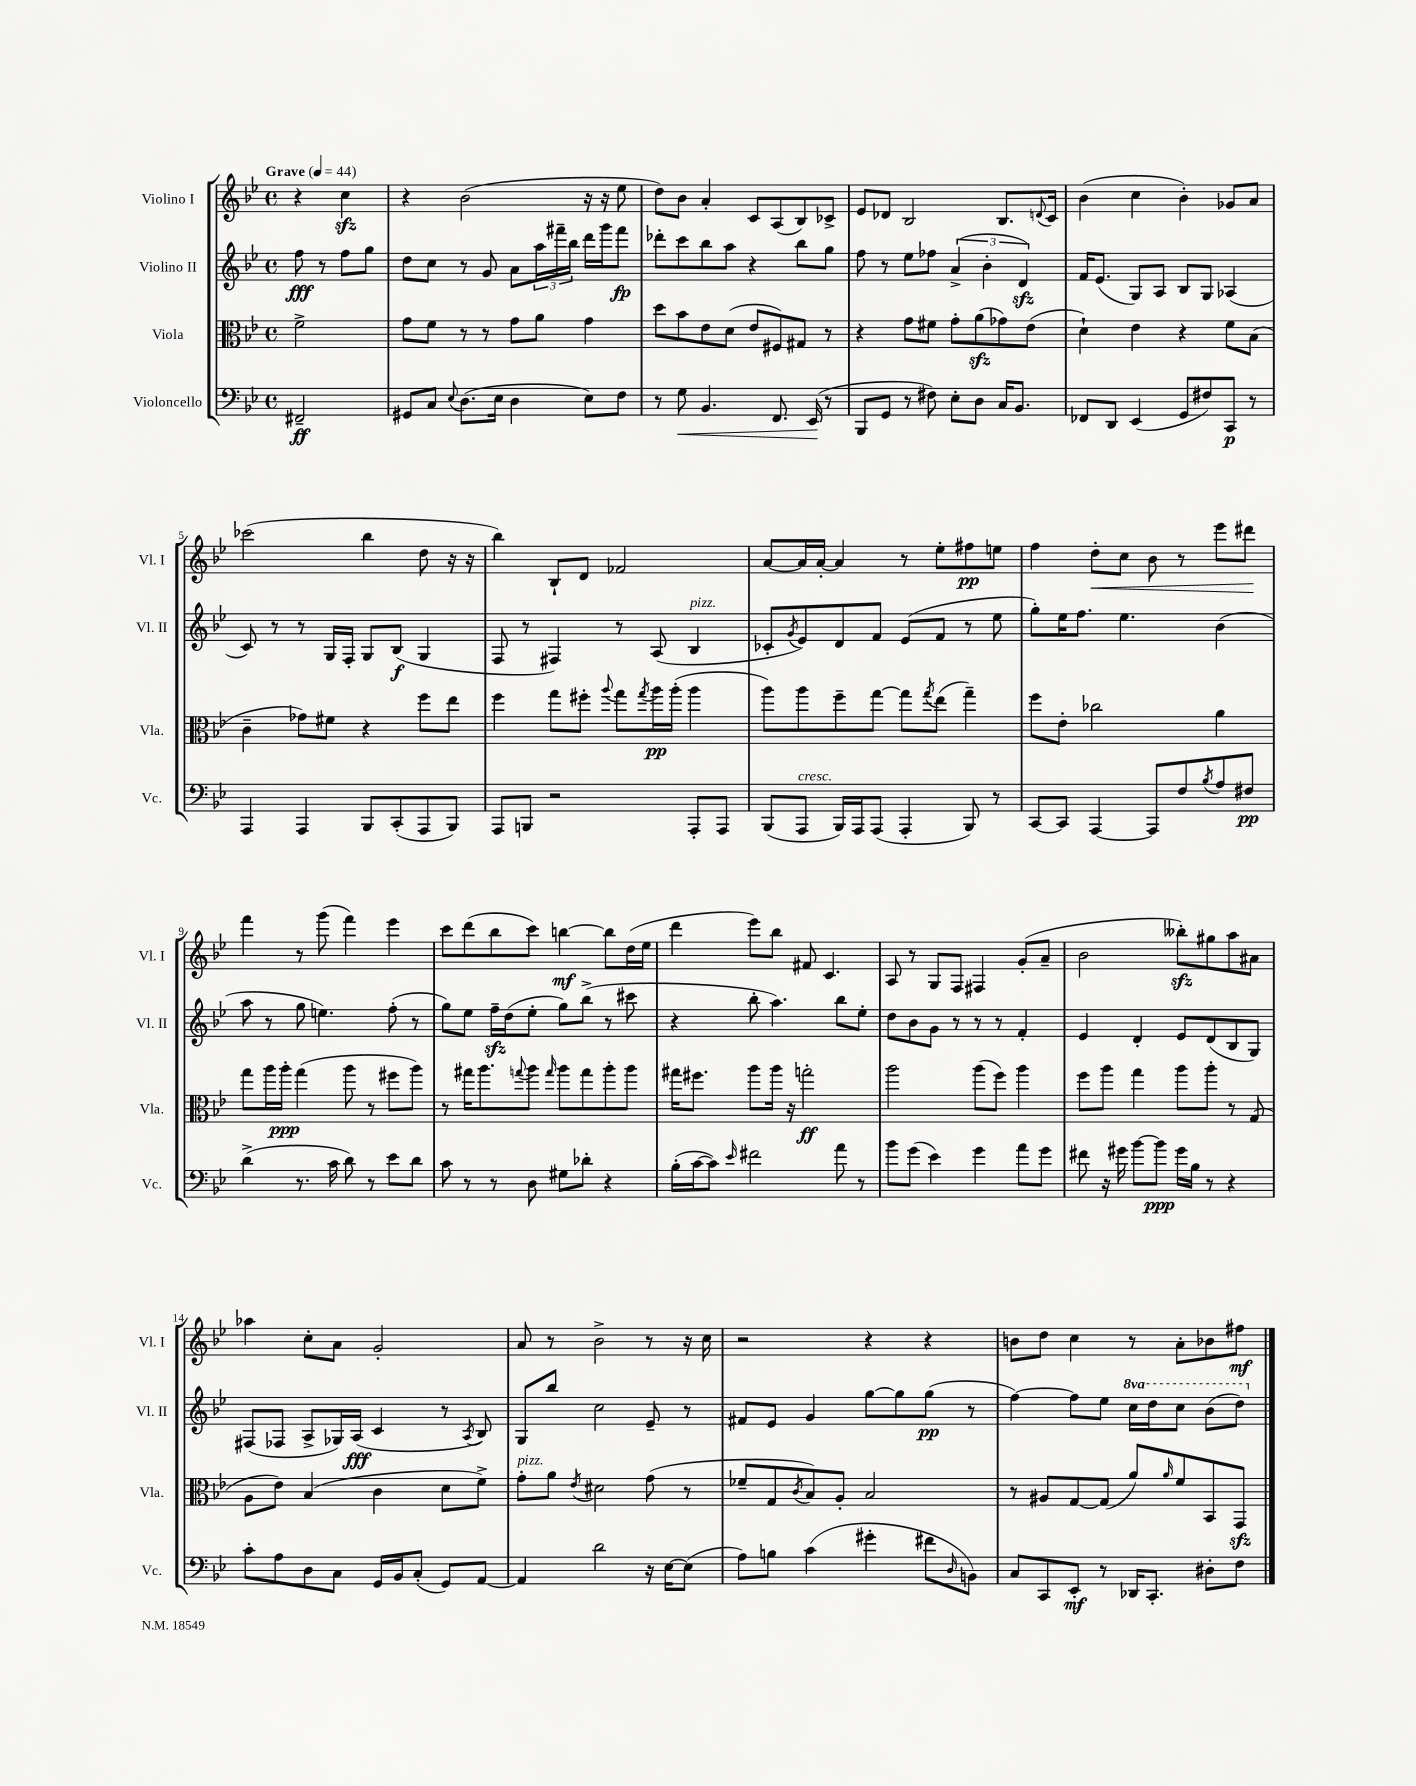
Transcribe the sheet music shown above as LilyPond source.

<<
\new StaffGroup <<
\new Staff = "s0" \with { instrumentName = "Violino I" shortInstrumentName = "Vl. I" } {
    \clef treble \key bes \major \defaultTimeSignature \time 4/4 \partial 2 \tempo "Grave" 4 = 44
    r4 c''4\sfz |
    r4 bes'2( r16 r16 ees''8 |
    d''8) bes'8 a'4-. c'8 a8( bes8) ces'8-> |
    ees'8 des'8 bes2 bes8. \appoggiatura { d'8 } c'16 |
    bes'4( c''4 bes'4-.) ges'8 a'8 |
    ces'''2( bes''4 d''8 r16 r16 |
    bes''4) bes8-! d'8 fes'2 |
    a'8~ a'16 a'16~-. a'4 r8 ees''8-. fis''8\pp e''8 |
    f''4 d''8-.\< c''8 bes'8 r8 ees'''8 dis'''8\! |
    f'''4 r8 g'''8( f'''4) ees'''4 |
    c'''8 d'''8( bes''8 c'''8) b''4~\mf b''8 d''16( ees''16 |
    d'''4 ees'''8) bes''8 fis'8 c'4. |
    a8 r8 g8 f8 fis4 g'8-.( a'8-- |
    bes'2 beses''8-.\sfz) gis''8 a''8 ais'8 |
    aes''4 c''8-. a'8 g'2-. |
    a'8 r8 bes'2-> r8 r16 c''16 |
    r2 r4 r4 |
    b'8 d''8 c''4 r8 a'8-. bes'8 fis''8\mf \bar "|." |
}
\new Staff = "s1" \with { instrumentName = "Violino II" shortInstrumentName = "Vl. II" } {
    \clef treble \key bes \major \defaultTimeSignature \time 4/4 \set Staff.ottavationMarkups = #ottavation-simple-ordinals \partial 2
    f''8\fff r8 f''8 g''8 |
    d''8 c''8 r8 g'8 a'8 \tuplet 3/2 { a''16 fis'''16-- bes''16 } d'''16 g'''16 fis'''8\fp |
    des'''8-. c'''8 bes''8 a''8 r4 bes''8 g''8 |
    f''8 r8 ees''8 fes''8 \tuplet 3/2 { a'4->( bes'4-. d'4\sfz) } |
    f'16 ees'8.( g8) a8 bes8 g8 aes4( |
    c'8) r8 r8 g16 f16-. g8 bes8\f( g4 |
    f8 r8 fis4) r8 a8( bes4^\markup { \italic "pizz." } |
    ces'8-. \acciaccatura { g'8 } ees'8) d'8 f'8 ees'8( f'8 r8 ees''8 |
    g''8-.) ees''16 f''8. ees''4. bes'4( |
    a''8 r8 g''8 e''4.) f''8-.( r8 |
    g''8) ees''8 f''16--\sfz d''16( ees''8-. g''8) bes''8->( r8 cis'''8 |
    r4 bes''8-. a''4.) bes''8 ees''8-. |
    d''8 bes'8 g'8 r8 r8 r8 f'4-. |
    ees'4 d'4-. ees'8 d'8( bes8 g8) |
    fis8( fes8 a8-> ges16) a16\fff( c'4 r8 \acciaccatura { a8 } bes8) |
    g8 bes''8 c''2 ees'8-- r8 |
    fis'8 ees'8 g'4 g''8~ g''8 g''8\pp( r8 |
    f''4~) f''8 ees''8 \ottava #1 c'''16 d'''16 c'''8 bes''8( d'''8) \ottava #0 \bar "|." |
}
\new Staff = "s2" \with { instrumentName = "Viola" shortInstrumentName = "Vla." } {
    \clef alto \key bes \major \defaultTimeSignature \time 4/4 \partial 2
    f'2-> |
    g'8 f'8 r8 r8 g'8 a'8 g'4 |
    d''8 bes'8 ees'8 d'8( ees'8 fis8) gis8 r8 |
    r4 g'8 fis'8 g'8-. a'8\sfz( ges'8) ees'8( |
    d'4-!) ees'4 r4 f'8 bes8( |
    c'4-- ges'8) fis'8 r4 f''8 ees''8 |
    f''4 g''8 fis''8-. \appoggiatura { a''8 } g''8 \acciaccatura { g''8 } a''16\pp a''16-.( a''4 |
    a''8) a''8 f''8-- g''8~ g''8 \acciaccatura { g''8 } ees''8( g''4--) |
    f''8 ees'8-. ces''2 a'4 |
    g''8 a''16 a''16-.\ppp g''4( a''8 r8 fis''8 a''8) |
    r8 gis''16 a''8. \appoggiatura { g''8 } a''8 \grace { g''16 } a''8 g''8 a''8-. a''8 |
    gis''16 fis''8. a''8 a''16 r16 g''2-.\ff |
    a''2 a''8( f''8) a''4 |
    f''8 a''8 g''4 a''8 a''8-. r8 g8( |
    a8 ees'8) bes4( c'4 d'8 f'8->) |
    g'8-.^\markup { \italic "pizz." } a'8 \acciaccatura { ees'8 } dis'2 g'8( r8 |
    fes'8-- g8 \acciaccatura { c'8 } bes8) a8-. bes2 |
    r8 ais8 g8~ g8( a'8) \grace { a'16 } f'8 bes,8 g,8\sfz \bar "|." |
}
\new Staff = "s3" \with { instrumentName = "Violoncello" shortInstrumentName = "Vc." } {
    \clef bass \key bes \major \defaultTimeSignature \time 4/4 \partial 2
    fis,2--\ff |
    gis,8 c8 \appoggiatura { ees8 } d8.( ees16 d4 ees8) f8 |
    r8 g8\< bes,4. f,8. ees,16\!( r8 |
    bes,,8 g,8 r8 fis8) ees8-. d8 c16 bes,8. |
    fes,8 d,8 ees,4( g,8 fis8) c,8\p r8 |
    a,,4 a,,4 bes,,8 c,8-.( a,,8 bes,,8) |
    a,,8 b,,8 r2 a,,8-. a,,8 |
    bes,,8( a,,8^\markup { \italic "cresc." } bes,,16) a,,16 a,,8( a,,4-. bes,,8) r8 |
    c,8~ c,8 a,,4~ a,,8 f8 \acciaccatura { bes8 } a8 fis8\pp |
    d'4->( r8. c'16 d'8) r8 ees'8 d'8 |
    c'8 r8 r8 d8 gis8 des'8-. r4 |
    bes16-.( c'16~ c'8) \grace { ees'16 } fis'2 a'8 r8 |
    bes'8 g'8( ees'4) g'4 a'8 g'8 |
    fis'8 r16 gis'16 bes'8~ bes'8\ppp gis'16 bes16 r8 r4 |
    c'8-. a8 d8 c8 g,16 bes,16 c8-.( g,8) a,8~ |
    a,4 d'2 r16 ees16~ ees8( |
    a8) b8 c'4( gis'4-. fis'8 \grace { d16 } b,8) |
    c8 c,8 ees,8-.\mf r8 des,16 c,8.-. dis8-. f8 \bar "|." |
}
>>
>>
